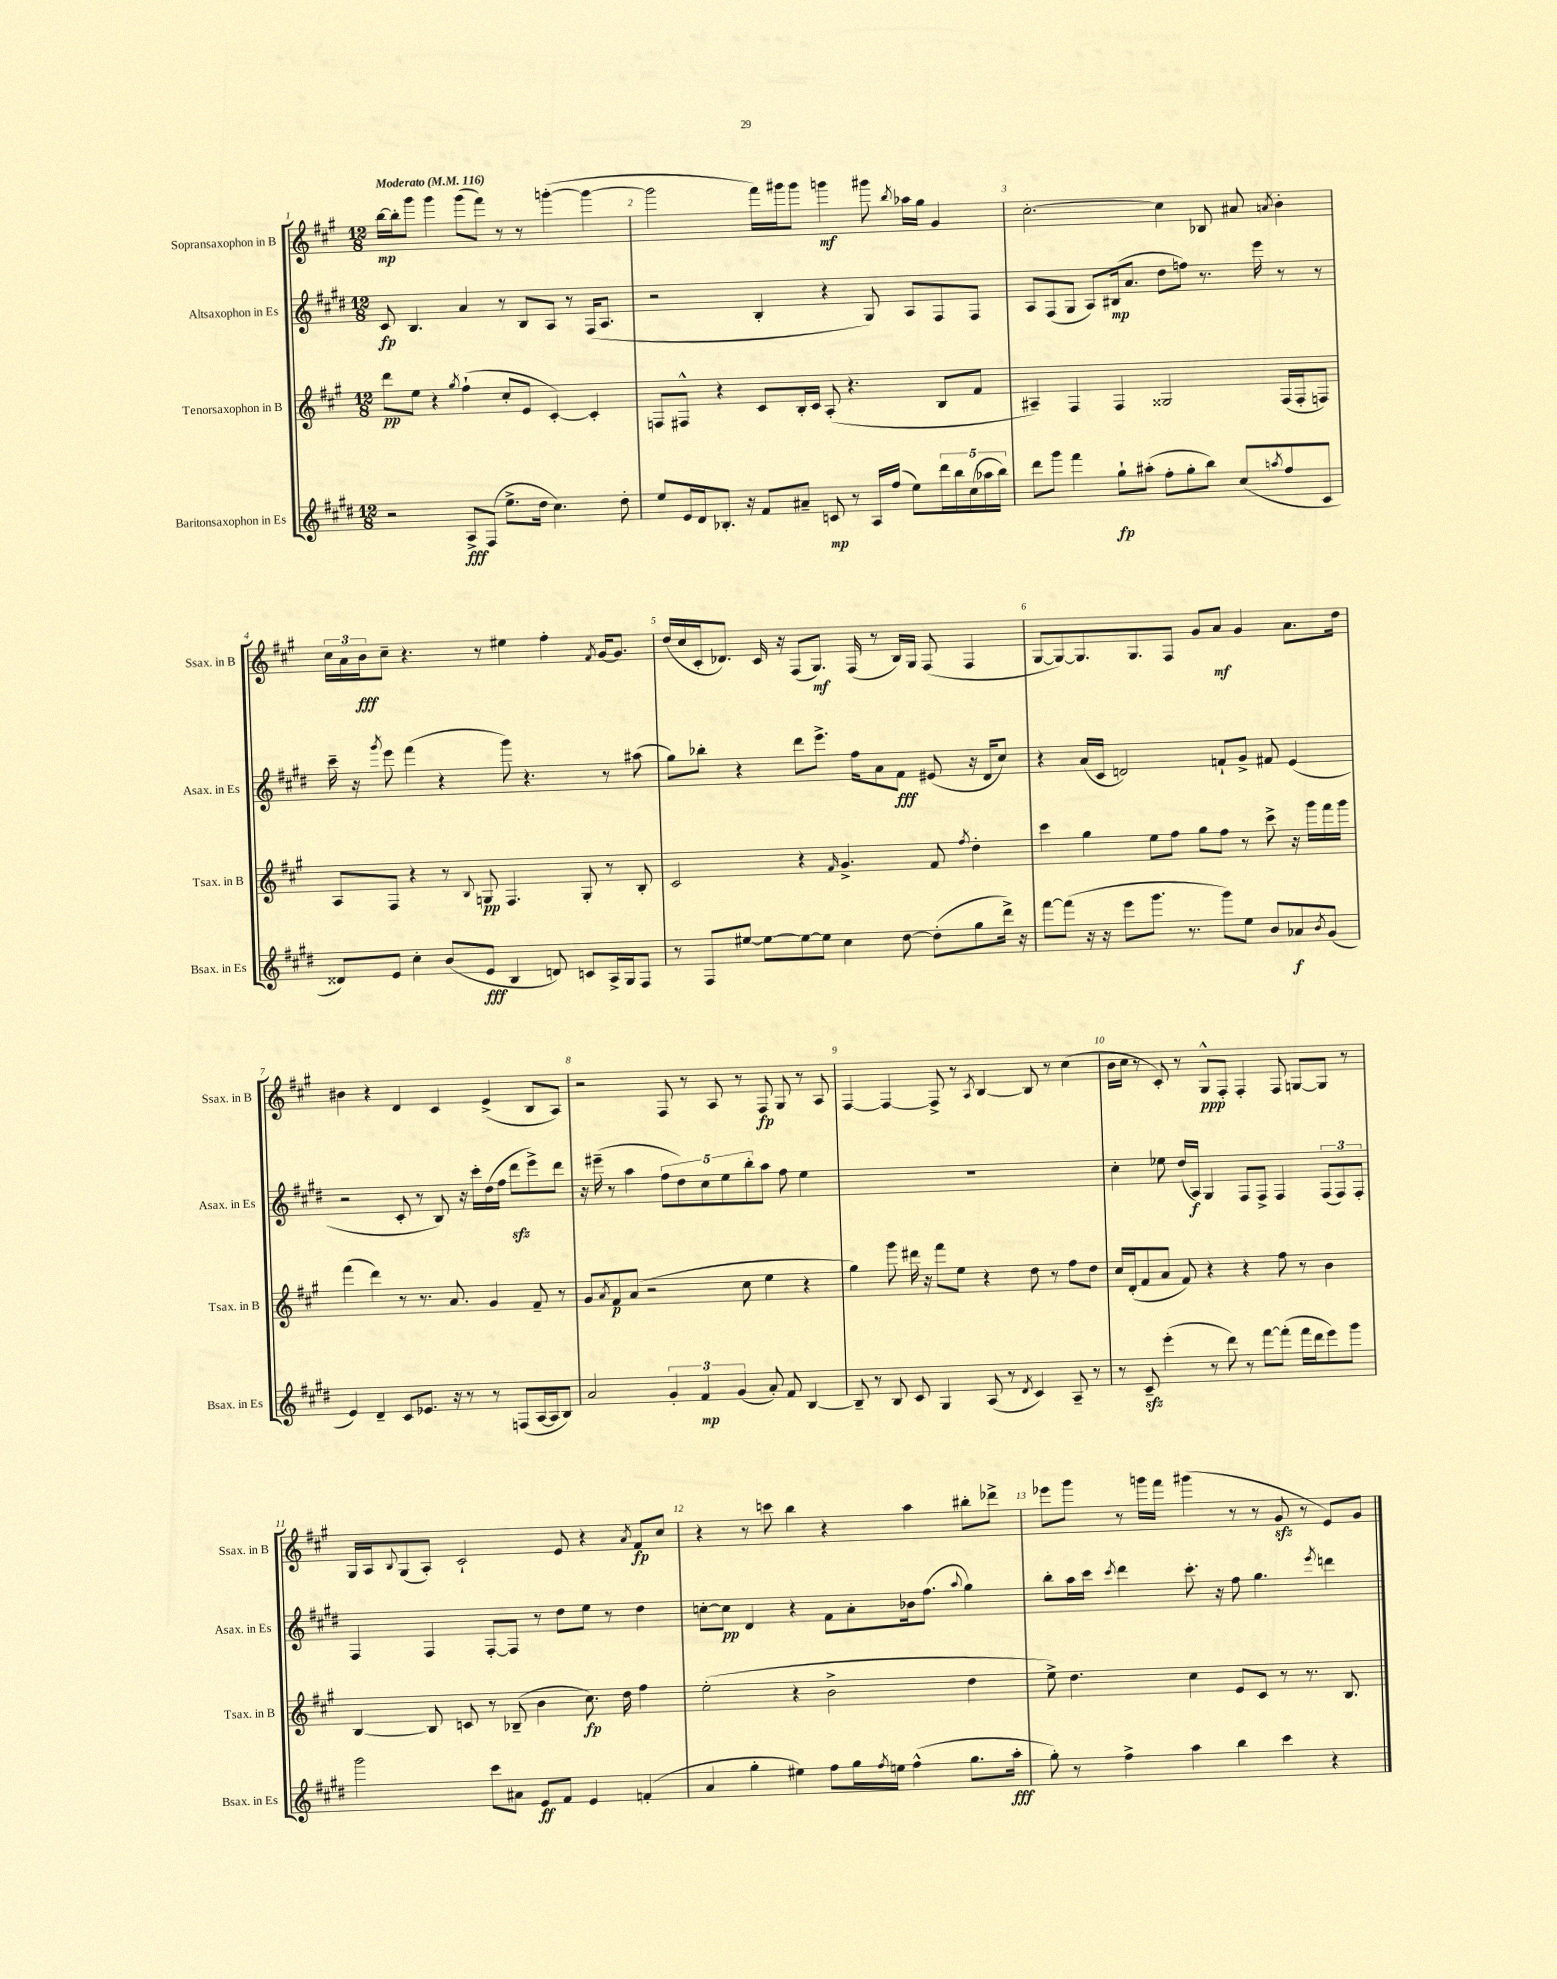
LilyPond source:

<<
\new StaffGroup <<
\new Staff = "s0" \with { instrumentName = "Sopransaxophon in B" shortInstrumentName = "Ssax. in B" } {
    \clef treble \key a \major \numericTimeSignature \time 12/8 \tempo "Moderato" 4 = 116
    b''16~\mp b''16-. gis'''8 gis'''4 gis'''8( fis'''8) r8 r8 g'''4~-.( g'''4~ |
    g'''2 fis'''16) gis'''16 gis'''8 g'''4\mf gis'''8 \acciaccatura { b''8 } aes''16 gis''16 gis'4 |
    cis''2.~-. cis''4 bes8 ais'8 \acciaccatura { a'8 } b'4-. |
    \tuplet 3/2 { cis''16 a'16 b'16\fff } cis''8-- r4. r8 eis''4 fis''4-. \acciaccatura { fis'8 } gis'16~ gis'8. |
    d''16( cis''16 cis'16-. des'8.) cis'16 r16 fis8( gis8.\mf) fis16( r8 b16) gis16 fis8( fis4 |
    gis8~ gis8~) gis8. gis8. fis8 gis'8 a'8\mf gis'4 a'8. d''16 |
    bis'4 r4 d'4 cis'4 e'4->( b8 a8) |
    r2 fis8 r8 a8 r8 fis8\fp gis8 r8 a8 |
    fis4~ fis4~ fis8-> r8 \acciaccatura { a8 } b4~ b8 r8 cis''4( |
    b'16 cis''16 r8 cis'8-.) r8 gis8-^\ppp fis8-. fis4-. fis8 g8~ g8 r8 |
    gis16 a16 \appoggiatura { b8 } gis8( a8-.) cis'2-! e'8 r4 \acciaccatura { a'8 } fis'8\fp cis''8 |
    r4 r8 c'''8 b''4 r4 a''4 bis''8-. des'''8-> |
    ees'''8 gis'''8 r8 g'''16 fis'''16 gis'''4( r8 r8 gis'8\sfz r8 e'8) gis'8 \bar "|." |
}
\new Staff = "s1" \with { instrumentName = "Altsaxophon in Es" shortInstrumentName = "Asax. in Es" } {
    \clef treble \key e \major \numericTimeSignature \time 12/8
    cis'8\fp b4. a'4 r8 b8 a8 r8 fis16( a8. |
    r2 b4-. r4 gis8) a8 fis8 fis8 |
    a8 fis8( gis8 a8) bis16\mp( a'8. dis''8 f''8) r8. e'''16 r8 r8 |
    cis'''16-- r16 \acciaccatura { gis'''8 } e'''8 fis'''4( r4 gis'''8) r4. r8 ais''8( |
    gis''8) bes''8-. r4 dis'''8 e'''8.-> fis''16 a'8 fis'8\fff eis'8( r16 dis'16 cis''8) |
    r4 a'16( cis'16 d'2) f'8-! gis'8-> fis'8 e'4( |
    r2 cis'8-. r8 b8) r16 cis'''16-. dis''16( fis''16 dis'''8\sfz e'''8->) dis'''8 |
    r16 eis'''16--( r8 a''4 \tuplet 5/4 { fis''8 dis''8) cis''8 e''8 b''8-. } a''8 fis''8 e''4 |
    R1. |
    cis''4-. ees''8 dis''16( a16\f) gis4 fis8 fis8-> fis4 \tuplet 3/2 { fis8( fis8) fis8-. } |
    fis4 fis4 fis8~-. fis8 r8 dis''8 e''8 r8 dis''4 |
    c''8~-. c''8\pp dis'4 r4 fis'8 a'8-. bes'16 fis''8.( \appoggiatura { a''8 } gis''4) |
    b''8-. a''16 cis'''16 \acciaccatura { cis'''8 } dis'''4 cis'''8.-. r16 fis''8 gis''4. \acciaccatura { e'''8 } d'''4 \bar "|." |
}
\new Staff = "s2" \with { instrumentName = "Tenorsaxophon in B" shortInstrumentName = "Tsax. in B" } {
    \clef treble \key a \major \numericTimeSignature \time 12/8
    d'''8\pp e''8 r4 \acciaccatura { gis''8 } fis''4-!( cis''8-. e'8 cis'4~-.) cis'4-. |
    f8 fis8-^ r4 cis'8 b16-. cis'16 a8-.( r4. b8 fis'8 |
    ais4--) fis4 fis4 gisis2 fis16( fis16-. f8) |
    a8 fis8 r4 r8 \appoggiatura { b8 } g8\pp fis4. g8-. r8 b8-. |
    cis'2 r4 \grace { fis'16 } gis'4.-> fis'8 \acciaccatura { fis''8 } d''4-. |
    cis'''4 gis''4 e''8 fis''8 gis''8 fis''8 r8 cis'''8-> r16 gis'''16 fis'''16 gis'''16 |
    fis'''4( d'''4) r8 r8. a'8. gis'4 fis'8-- r8 |
    gis'8 \acciaccatura { a'8 } fis'8\p a'8( r2 cis''8 e''4 r4 |
    gis''4) gis'''8 dis'''16 r16 fis'''8 e''8 r4 d''8 r8 fis''8 d''8 |
    cis''16 d'16-.( fis'8 a'8 fis'8) r4 r4 fis''8 r8 b'4 |
    b4~ b8 c'8 r8 bes8--( b'4 cis''8.\fp) d''16 fis''4 |
    e''2-.( r4 b'2-> d''4 |
    e''8->) d''4. cis''4 e'8 cis'8 r8 r8. b8. \bar "|." |
}
\new Staff = "s3" \with { instrumentName = "Baritonsaxophon in Es" shortInstrumentName = "Bsax. in Es" } {
    \clef treble \key e \major \numericTimeSignature \time 12/8
    r2 a8->\fff fis8( e''8.-> dis''16 cis''4.) dis''8-. |
    e''8 e'16 dis'16 bes8.-. r16 fis'8 ais'8-- c'8\mp r8 a16 fis''16( e''8) \tuplet 5/4 { dis'''16 b''16 cis''16( aes''16 b''16) } |
    dis'''8 gis'''8 fis'''4 gis''8-!\fp ais''8-.( fis''8-. gis''8-. b''8) cis''8( \acciaccatura { a''8 } fis''8 cis'8 |
    disis'8) e'8 cis''4-. b'8( e'8\fff b4 d'8) c'8 a16-> gis16 fis8 |
    r8 fis8 eis''8~ eis''8~ eis''8~ eis''8 cis''4 dis''8~ dis''8-.( gis''8 dis'''16->) r16 |
    fis'''8~ fis'''8( r16 r16 e'''8 gis'''8. r8. gis'''8) e''8 b'8 aes'8\f \acciaccatura { b'8 } gis'8( |
    e'4) dis'4-- cis'8 ees'8. r16 r8 r8 f8( a16~ a16 b8) |
    a'2 \tuplet 3/2 { gis'4-. fis'4\mp gis'4( } a'8-.) fis'8 b4~ |
    b8-- r8 b8 cis'8 gis4 a8( r8 \acciaccatura { dis'8 } cis'4) a8-- r8 |
    r8 cis'8--\sfz e'''4-.( r8 dis'''8) r8 fis'''8~ fis'''8-.( fis'''16 dis'''16 e'''8) gis'''8 |
    gis'''2 cis'''8 ais'8 e'8\ff fis'8 e'4 f'4-.( |
    a'4 gis''4-. eis''4) fis''8 gis''16 \acciaccatura { fis''8 } e''16 fis''4-^( gis''8. a''16-.\fff |
    gis''8-.) r8 fis''4-> a''4 b''4 cis'''4 r4 \bar "|." |
}
>>
>>
\layout { \context { \Score \override BarNumber.break-visibility = ##(#f #t #t) barNumberVisibility = #all-bar-numbers-visible } }
